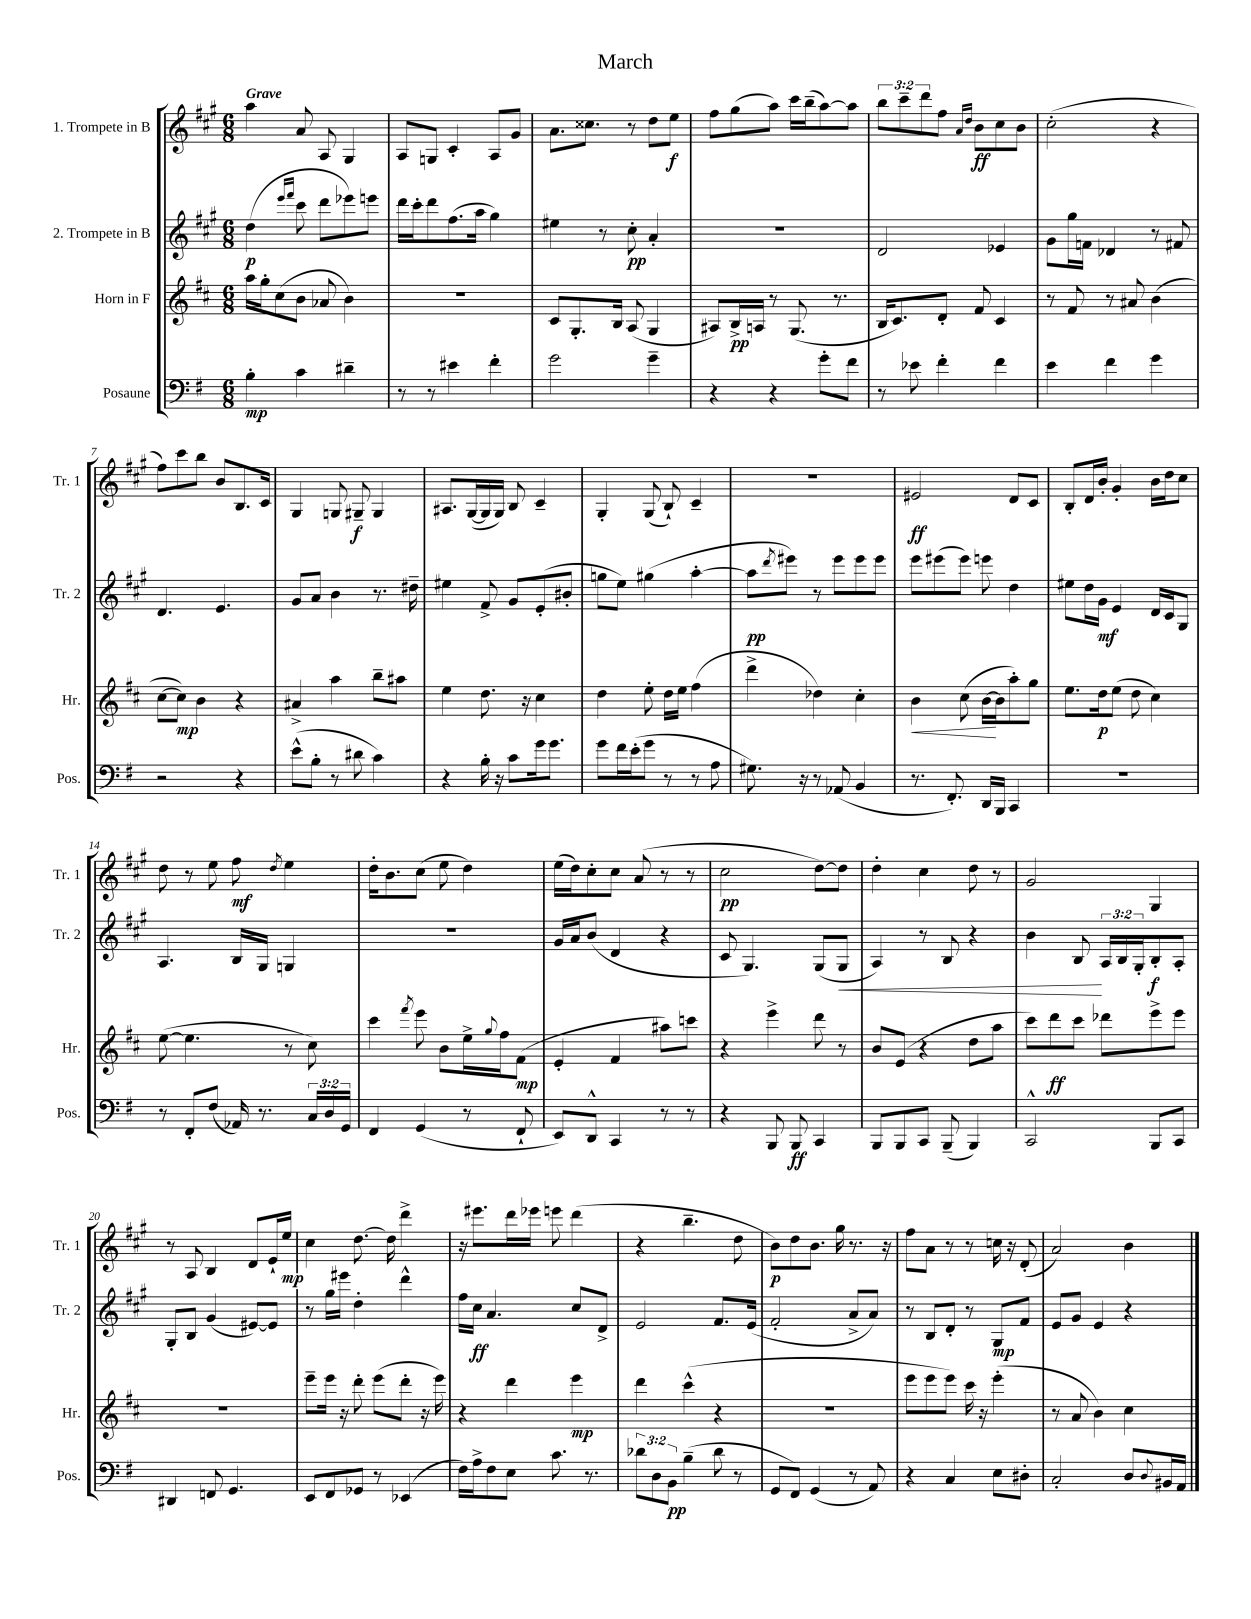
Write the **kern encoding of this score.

**kern	**kern	**kern	**kern
*staff4	*staff3	*staff2	*staff1
*clefF4	*clefG2	*clefG2	*clefG2
*k[f#]	*k[f#c#]	*k[f#c#g#]	*k[f#c#g#]
*M6/8	*M6/8	*M6/8	*M6/8
4B'	16aa	(4dd	4aa
.	16gg'	.	.
.	(8cc#	.	.
.	.	16qqeee	.
.	.	16qqfff#	.
4c	8b	8ccc#	8a
.	8a-	8ddd	8A
4d#~	4b)	8eee-)	4G#
.	.	8eee	.
=	=	=	=
8r	2.r	16ddd	8A
.	.	16ccc#'	.
8r	.	8ddd	8G
4e#	.	(8.ff#	4c#'
.	.	16aa	.
4f#'	.	4gg#)	8A
.	.	.	8g#
=	=	=	=
2g	8c#	4ee#	8.a
.	8.G'	.	.
.	.	.	8.cc##
.	.	8r	.
.	16B	.	.
.	(8A	8cc#'	8r
4g~	4G	4a'	8dd
.	.	.	8ee
=	=	=	=
4r	8A#)	2.r	8ff#
.	16B^	.	(8gg#
.	16A	.	.
4r	8r	.	8aa)
.	(8.G	.	16ccc#
.	.	.	(16bb~
8g'	.	.	[8aa)
.	8.r	.	.
8f#	.	.	8aa]
=	=	=	=
8r	16B	2d	12bb
.	8.c#)	.	.
.	.	.	12ccc#~
8e-	.	.	.
.	.	.	12ddd
4f#'	8d'	.	8ff#
.	.	.	16qqa
.	.	.	16qqdd
.	8f#	.	8b
4f#	4c#	4e-	8cc#
.	.	.	8b
=	=	=	=
4e	8r	8g#	(2cc#'
.	8f#	16gg#	.
.	.	16f	.
4f#	8r	4d-	.
.	8a#	.	.
4g	(4b	8r	4r
.	.	8f#	.
=	=	=	=
2r	[8cc#	4.d	8ff#)
.	8cc#])	.	8ccc#
.	4b	.	8bb
.	.	4.e	8b
4r	4r	.	8.B
.	.	.	16c#
=	=	=	=
(8e^^	4a#^	8g#	4G#
8B'	.	8a	.
8r	4aa	4b	8G
8d#	.	.	8G#~
4c)	8bb~	8.r	4G#
.	8aa#	.	.
.	.	16dd#~	.
=	=	=	=
4r	4ee	4ee#	8.A#
.	.	.	([16G#
16B'	8.dd	8f#^	16G#]
16r	.	.	16G#)
8c	.	8g#	8B
.	16r	.	.
16g	4cc#	(8e'	4c#~
8.g	.	.	.
.	.	8b#'	.
=	=	=	=
8g	4dd	8gg	4G#'
16f#	.	8ee)	.
(16e'	.	.	.
8g	8ee'	(4gg#	(8G#
8r	16dd	.	8B`)
.	16ee	.	.
8r	(4ff#	[4aa'	4c#~
8A	.	.	.
=	=	=	=
8.G#)	4ddd^	8aa]	2.r
.	.	8qddd	.
.	.	8eee#)	.
16r	.	.	.
8r	4dd-)	8r	.
(8AA-	.	8eee#	.
4BB	4cc#'	8eee#	.
.	.	8eee#	.
=	=	=	=
8.r	4b	8eee	2e#
.	.	(8eee#	.
8.FF#')	.	.	.
.	(8cc#	8eee#)	.
16DD	[16b	8eee	.
16BBB	16b]	.	.
4CC	8aa')	4dd	8d
.	8gg	.	8c#
=	=	=	=
2.r	8.ee	8ee#	8B'
.	.	16dd	16d
.	16dd	16g#	16b'
.	(8ee	4e	4g#'
.	8dd	.	.
.	4cc#)	16d	16b
.	.	16c#	16dd
.	.	8G#	8cc#
=	=	=	=
8r	([8ee	4.A	8dd
8FF#'	4.ee]	.	8r
(8F#	.	.	8ee
16AA-)	.	16B	8ff#
8.r	.	16G#	.
.	.	.	8qdd
.	8r	4G	4ee
24C	8cc#)	.	.
24D	.	.	.
24GG	.	.	.
=	=	=	=
4FF#	4ccc#	2.r	16dd'
.	.	.	8.b
.	8qfff#	.	.
(4GG	8eee	.	(8cc#
.	8b	.	8ee
8r	16ee^	.	4dd)
.	8qqgg	.	.
.	16ff#	.	.
8FF#`	(8f#	.	.
=	=	=	=
8EE)	4e'	16g#	(16ee
.	.	16a	16dd)
8DD^^	.	(8b	8cc#'
4CC	4f#	4d	8cc#
.	.	.	(8a
8r	8aa#)	4r	8r
8r	8ccc	.	8r
=	=	=	=
4r	4r	8c#	2cc#
.	.	4.G#)	.
8BBB	4eee^	.	.
8BBB	.	.	.
4CC	8ddd	(8G#	[8dd)
.	8r	8G#	8dd]
=	=	=	=
8BBB	8b	4A)	4dd'
8BBB	(8e	.	.
8CC	4r	8r	4cc#
(8BBB~	.	8B	.
4BBB)	8dd	4r	8dd
.	8aa	.	8r
=	=	=	=
2CC^^	8ccc#)	4b	2g#
.	8ddd	.	.
.	8ccc#	8B	.
.	8ddd-	24A	.
.	.	24B	.
.	.	24G#'	.
8BBB	8eee^	8B'	4G#
8CC	8eee	8A'	.
=	=	=	=
4DD#	2.r	8G#'	8r
.	.	8B	8A
8FF	.	(4g#	4B
4.GG	.	.	.
.	.	[8e#)	8d
.	.	8e#]	16e`
.	.	.	16ee
=	=	=	=
8EE	8eee~	8r	4cc#
8FF#	16eee	16gg#	.
.	16r	16eee#	.
8GG-	8ddd'	4dd'	[8.dd
8r	(8eee	.	.
.	.	.	16dd]
(4EE-	8ddd'	4ddd^^	4ddd^
.	16r	.	.
.	16eee)	.	.
=	=	=	=
16F#)	4r	16ff#	16r
16A^	.	16cc#	8.eee#
8F#	.	4.a	.
8E	4ddd	.	16ddd
.	.	.	16eee-
8.c	.	.	8eee
.	4eee	8cc#	(4ddd
8.r	.	.	.
.	.	8d^	.
=	=	=	=
12d-	4ddd	2e	4r
12D	.	.	.
12BB	.	.	.
(4B~	(4ccc#^^	.	4.bb~
8d-	4r	8.f#	.
8r	.	.	8dd
.	.	(16e	.
=	=	=	=
8GG	2.r	2f#'	8b)
8FF#)	.	.	8dd
(4GG	.	.	8.b
.	.	.	16gg#
8r	.	8a^	8.r
8AA)	.	8a)	.
.	.	.	16r
=	=	=	=
4r	8eee	8r	8ff#
.	8eee	8B	8a
4C	8eee)	8d'	8r
.	16ccc#	8r	8r
.	16r	.	.
8E	(4eee'	8G#	16cc
.	.	.	16r
8D#'	.	8f#	(8d'
=	=	=	=
2C'	8r	8e	2a)
.	8a	8g#	.
.	4b)	4e	.
8D	4cc#	4r	4b
8qqD	.	.	.
16BB#	.	.	.
16AA	.	.	.
==	==	==	==
*-	*-	*-	*-
